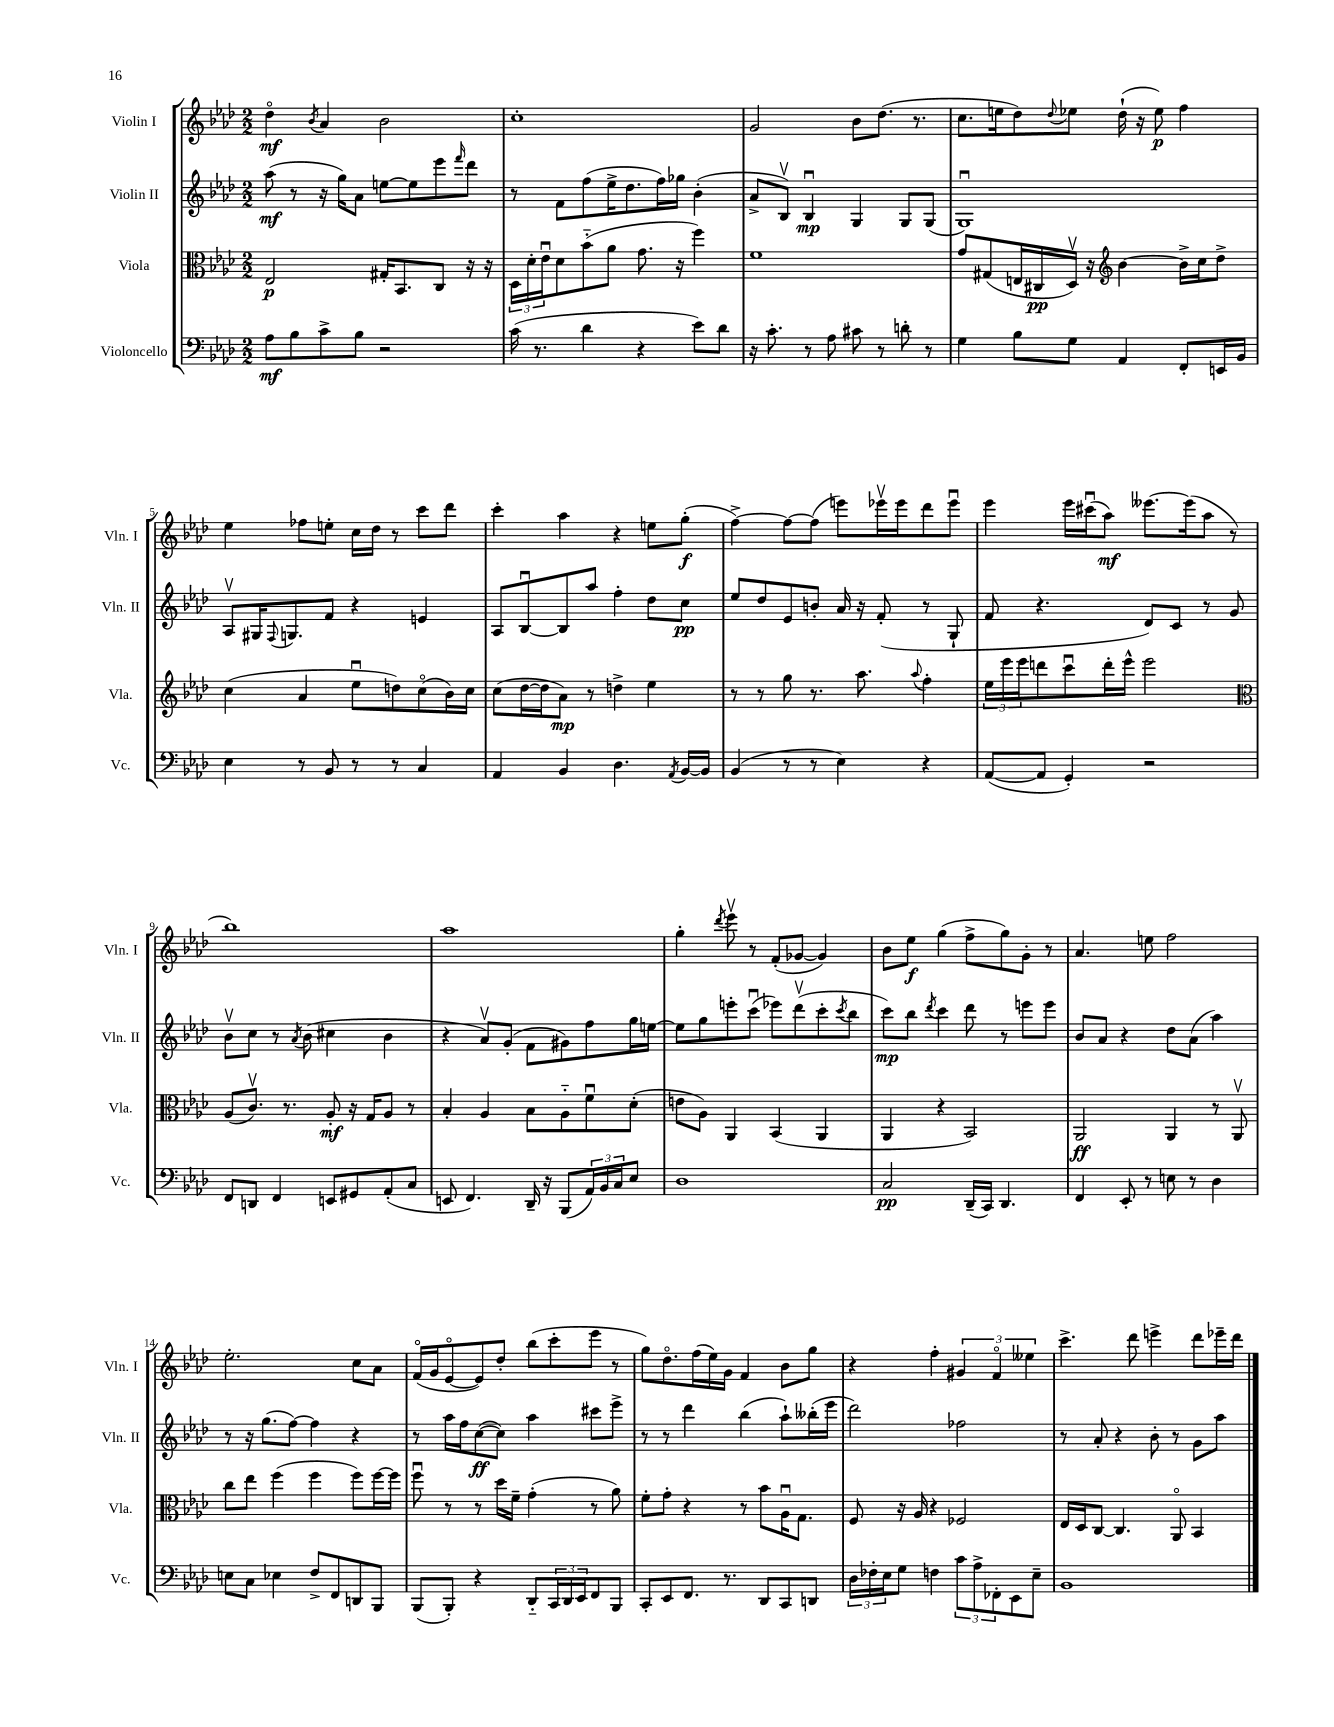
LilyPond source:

<<
\new StaffGroup <<
\new Staff = "s0" \with { instrumentName = "Violin I" shortInstrumentName = "Vln. I" } {
    \clef treble \key aes \major \numericTimeSignature \time 2/2
    des''4\flageolet\mf \acciaccatura { bes'8 } aes'4 bes'2 |
    c''1-. |
    g'2 bes'8 des''8.( r8. |
    c''8. e''16 des''8) \appoggiatura { des''8 } ees''8 des''16-!( r16 ees''8\p) f''4 |
    ees''4 fes''8 e''8-. c''16 des''16 r8 c'''8 des'''8 |
    c'''4-. aes''4 r4 e''8 g''8-.\f( |
    f''4~->) f''8~ f''8( e'''8) ees'''16\upbow ees'''16 des'''8 ees'''8\downbow |
    ees'''4 ees'''16 cis'''16\downbow( aes''8\mf) eeses'''8.~ eeses'''16( aes''8 r8 |
    bes''1) |
    aes''1 |
    g''4-. \acciaccatura { des'''8 } ees'''8\upbow r8 f'8-.( ges'8~ ges'4) |
    bes'8 ees''8\f g''4( f''8-> g''8) g'8-. r8 |
    aes'4. e''8 f''2 |
    ees''2.-. c''8 aes'8 |
    f'16\flageolet( g'16 ees'8~\flageolet ees'8) des''8-. bes''8( c'''8-. ees'''8 r8 |
    g''8) des''8.\flageolet f''16( ees''16) g'16 f'4 bes'8 g''8 |
    r4 f''4-. \tuplet 3/2 { gis'4 f'4\flageolet eeses''4 } |
    c'''4.-> des'''8 e'''4-> des'''8 ees'''16-- des'''16 \bar "|." |
}
\new Staff = "s1" \with { instrumentName = "Violin II" shortInstrumentName = "Vln. II" } {
    \clef treble \key aes \major \numericTimeSignature \time 2/2
    aes''8\mf( r8 r16 g''16) aes'8 e''8~ e''8 ees'''8 \grace { f'''16 } des'''8 |
    r8 f'8 f''8( ees''16-> des''8. f''16) ges''16 bes'4-.( |
    aes'8-> bes8\upbow) bes4\downbow\mp g4 g8 g8( |
    g1\downbow) |
    aes8\upbow gis16 \appoggiatura { f8 } g8. f'8 r4 e'4 |
    aes8 bes8~\downbow bes8 aes''8 f''4-. des''8 c''8\pp |
    ees''8 des''8 ees'8 b'8-. aes'16 r16 f'8-.( r8 g8-! |
    f'8 r4. des'8) c'8 r8 g'8 |
    bes'8\upbow c''8 r8 \acciaccatura { aes'8 } bes'8( cis''4 bes'4 |
    r4 aes'8\upbow) g'8-.( f'8 gis'8) f''8 g''16 e''16~ |
    e''8 g''8 e'''8-. c'''8\downbow( ees'''8) des'''8\upbow( c'''8-. \acciaccatura { c'''8 } bes''8 |
    c'''8\mp) bes''8 \acciaccatura { des'''8 } c'''4 des'''8 r8 e'''8 e'''8 |
    bes'8 aes'8 r4 des''8 aes'8( aes''4) |
    r8 r16 g''8.( f''8~) f''4 r4 |
    r8 aes''16 f''16 c''8~\ff( c''8) aes''4 cis'''8 ees'''8-> |
    r8 r8 des'''4 bes''4( aes''8-!) beses''16-.( ees'''16 |
    des'''2) fes''2 |
    r8 aes'8-. r4 bes'8-. r8 g'8 aes''8 \bar "|." |
}
\new Staff = "s2" \with { instrumentName = "Viola" shortInstrumentName = "Vla." } {
    \clef alto \key aes \major \numericTimeSignature \time 2/2
    ees2\p gis16-. bes,8. c8 r16 r16 |
    \tuplet 3/2 { des16 des'16-. ees'16\downbow } des'8 bes'8-_( aes'8 g'8. r16 f''4) |
    f'1 |
    g'8 gis8( e16 cis16\pp des16\upbow) r16 \clef treble bes'4~ bes'16-> c''16 des''8-> |
    c''4( aes'4 ees''8\downbow d''8) c''8\flageolet( bes'16) c''16 |
    c''8( des''16~ des''16 aes'8\mp) r8 d''4-> ees''4 |
    r8 r8 g''8 r8. aes''8. \appoggiatura { aes''8 } f''4-. |
    \tuplet 3/2 { ees''16 ees'''16 ees'''16 } d'''8 c'''8\downbow d'''16-. ees'''16-^ ees'''2 |
    \clef alto aes8( c'8.\upbow) r8. aes8-.\mf r16 g16 aes8 r8 |
    bes4-. aes4 bes8 aes8-_ f'8\downbow des'8-.( |
    e'8 aes8) aes,4 bes,4( aes,4 |
    aes,4 r4 bes,2) |
    aes,2\ff aes,4 r8 aes,8\upbow |
    c''8 ees''8 f''4( f''4 f''8) f''16~ f''16 |
    f''8\downbow r8 r8 des''16 f'16-- g'4-.( r8 aes'8) |
    f'8-. g'8-. r4 r8 bes'8 aes16\downbow g8. |
    f8 r16 aes16 r4 fes2 |
    ees16 des16 c8~ c4. aes,8\flageolet bes,4 \bar "|." |
}
\new Staff = "s3" \with { instrumentName = "Violoncello" shortInstrumentName = "Vc." } {
    \clef bass \key aes \major \numericTimeSignature \time 2/2
    aes8\mf bes8 c'8-> bes8 r2 |
    c'16( r8. des'4 r4 ees'8) des'8 |
    r16 c'8.-. r8 aes8 cis'8 r8 d'8-. r8 |
    g4 bes8 g8 aes,4 f,8-. e,16 bes,16 |
    ees4 r8 bes,8 r8 r8 c4 |
    aes,4 bes,4 des4. \acciaccatura { aes,8 } bes,16~ bes,16 |
    bes,4( r8 r8 ees4) r4 |
    aes,8~( aes,8 g,4-.) r2 |
    f,8 d,8 f,4 e,8 gis,8 aes,8-.( c8 |
    e,8 f,4.) des,16-- r16 bes,,8( \tuplet 3/2 { aes,16) bes,16 c16 } ees8 |
    des1 |
    c2\pp des,16--( c,16) des,4. |
    f,4 ees,8-. r8 e8 r8 des4 |
    e8 c8 ees4 f8-> f,8 d,8 bes,,8 |
    bes,,8( bes,,8-.) r4 des,8-_ \tuplet 3/2 { c,16 des,16 ees,16 } f,8 bes,,8 |
    c,8-. ees,8 f,8. r8. des,8 c,8 d,8 |
    \tuplet 3/2 { des16 fes16-. ees16 } g8 f4 \tuplet 3/2 { c'8 aes8-> fes,8-. } ees,8 ees8-- |
    bes,1 \bar "|." |
}
>>
>>
